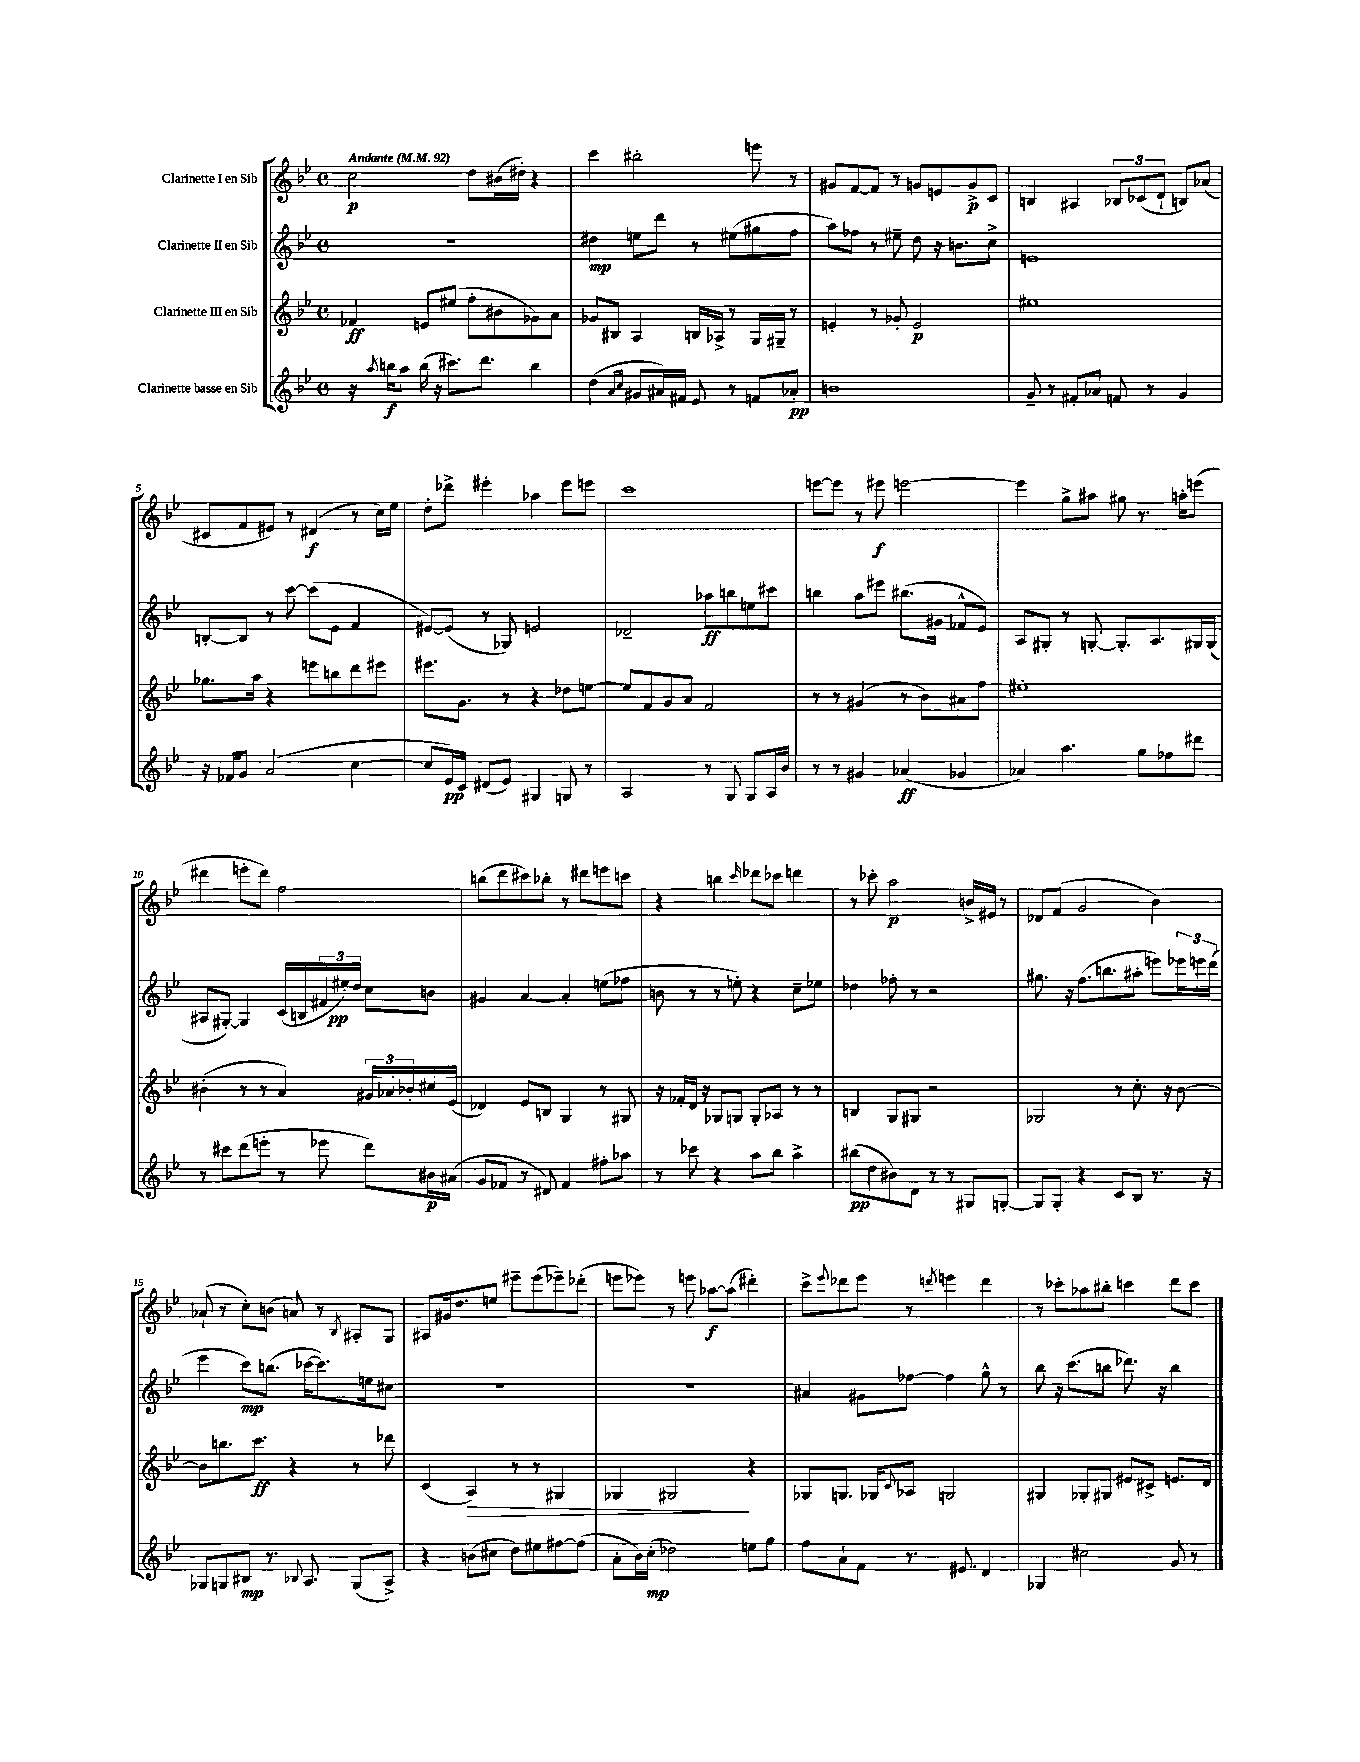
<<
\new StaffGroup <<
\new Staff = "s0" \with { instrumentName = "Clarinette I en Sib" } {
    \clef treble \key bes \major \defaultTimeSignature \time 4/4 \tempo "Andante" 4 = 92
    c''2\p d''8 bis'16( dis''16-.) r4 |
    c'''4 bis''2-. e'''8 r8 |
    gis'8 f'8~ f'8 r8 g'8 e'8 g'8->\p c'8 |
    b4 ais4 \tuplet 3/2 { bes8 ces'8( d'8-! } b8) aes'8( |
    cis'8 f'8 eis'8) r8 dis'4\f( r8 c''16) ees''16 |
    d''8-. des'''8-> eis'''4-. aes''4 eis'''8 e'''8 |
    c'''1 |
    e'''8~ e'''8 r8 eis'''8\f e'''2~ |
    e'''4 g''8-> ais''8 gis''8 r8. a''16-. e'''8( |
    dis'''4 e'''8-. dis'''8) f''2 |
    b''8( d'''8 cis'''8) bes''8-. r8 dis'''8 e'''8 c'''8 |
    r4 b''4 \grace { c'''16 } des'''8 ces'''8 d'''4 |
    r8 ces'''8-. a''2\p b'16-> eis'16 r8 |
    des'8 f'8( g'2 bes'4) |
    aes'8-!( r8 c''8-.) b'8( a'8) r8 \acciaccatura { bes8 } ais8-. g8 |
    ais8 gis'16 d''8. e''8 eis'''8-- eis'''8( ees'''8--) des'''8-.( |
    e'''8 ees'''8) r8 e'''8 aes''8~\f aes''8( dis'''4-.) |
    c'''8-> \appoggiatura { ees'''8 } des'''8 ees'''8 r8 \acciaccatura { d'''8 } e'''4 d'''4 |
    r8 ces'''8-. aes''8 bis''8-. c'''4 d'''8 c'''8 \bar "|." |
}
\new Staff = "s1" \with { instrumentName = "Clarinette II en Sib" } {
    \clef treble \key bes \major \defaultTimeSignature \time 4/4
    R1 |
    dis''4\mp e''8 d'''8 r8 eis''8( gis''8 f''8 |
    a''8) fes''8 r8 eis''8-- d''8 r16 b'8. c''8-> |
    e'1 |
    b8~-. b8 r8 c'''8~ c'''8( ees'8 f'4 |
    eis'8~) eis'8( r8 ges8) e'2 |
    des'2-- aes''8\ff b''8 e''8 cis'''8 |
    b''4 a''8 eis'''8 bis''8.( gis'16 fes'8-^ ees'8) |
    a8 gis8-. r8 g8~-. g8.-. a8. gis16 gis16( |
    ais8 gis8~-.) gis4 c'16( b16 \tuplet 3/2 { fis'16 eis''16-.\pp) d''16 } c''8 b'8 |
    gis'4 a'4~ a'4-. e''8( fes''8 |
    b'8 r8 r8 e''8-.) r4 c''8-- ees''8 |
    des''4 fes''8-. r8 r2 |
    gis''8. r16 f''8.( b''8. ais''8-. e'''8) \tuplet 3/2 { ees'''16 e'''16 d'''16( } |
    ees'''4 c'''8\mp) b''8.( ces'''16~ ces'''8.) e''16 cis''8 |
    R1 |
    R1 |
    ais'4 gis'8 fes''8~ fes''4 g''8-^ r8 |
    bes''8 r16 c'''8.( b''8 des'''8.) r16 b''4 \bar "|." |
}
\new Staff = "s2" \with { instrumentName = "Clarinette III en Sib" } {
    \clef treble \key bes \major \defaultTimeSignature \time 4/4
    fes'4\ff e'8 eis''8( f''8-. bis'8 ges'8) a'8 |
    ges'8 bis8 a4 b16 aes16-> r8 g16 gis16-- r8 |
    e'4-. r8 ges'8-. e'2\p |
    eis''1 |
    ges''8. a''16 r4 e'''8 b''8 d'''8 eis'''8 |
    eis'''8. g'8. r8 r4 des''8 e''8~ |
    e''8 f'8 g'8 a'8 f'2 |
    r8 r8 gis'4( r8 bes'8) ais'8 f''8 |
    eis''1-. |
    bis'4-.( r8 r8 a'4) \tuplet 3/2 { gis'16 aes'16 bes'16-. } cis''16 ees'16( |
    des'4) ees'8 b8 g4 r8 gis8 |
    r16 fes'16-. d'16 r16 ges8 g8 g8-. aes8 r8 r8 |
    b4 g8 gis8 r2 |
    ges2 r8 c''8.-. r16 bes'8~ |
    bes'8 b''8. c'''8.\ff r4 r8 des'''8 |
    c'4( a4\>) r8 r8 gis4 |
    ges4 gis2\! r4 |
    ges8 g8. ges16 \appoggiatura { c'8 } aes8 g2 |
    gis4 ges8-. gis8 eis'8 cis'8-> e'8. d'16 \bar "|." |
}
\new Staff = "s3" \with { instrumentName = "Clarinette basse en Sib" } {
    \clef treble \key bes \major \defaultTimeSignature \time 4/4
    r16 \acciaccatura { a''8 } b''16\f a''8 b''16( r16 cis'''8.) d'''8. b''4 |
    d''4( \grace { a'16 c''16 } gis'8 ais'16) fis'16 ees'8 r8 f'8 aes'8-.\pp |
    b'1 |
    g'8-- r8 fis'8-. aes'8 f'8 r8 g'4 |
    r16 fes'16 g'8 a'2( c''4~ |
    c''8 ees'16\pp) c'16 dis'8( ees'8) gis4 g8 r8 |
    a2 r8 g8 g8 a16 bes'16 |
    r8 r8 gis'4 aes'4\ff( ges'4 |
    aes'4) a''4. g''8 fes''8 dis'''8 |
    r8 cis'''8 d'''8( e'''8-. r8 ees'''8 d'''8) bis'16\p ais'16( |
    g'8 fes'8 r8 dis'8) fes'4 fis''8-. aes''8 |
    r8 ces'''8 r4 a''8 bes''8 a''4-> |
    bis''8\pp( d''8 bis'8) d'8 r8 r8 gis8 g8~-. |
    g8 g8-. r4 c'8 bes8 r8. r16 |
    ges8 g8 bis8\mp r8. \appoggiatura { bes8 } a8. g8( a8->) |
    r4 b'8( cis''8 d''8) eis''8 fis''8~ fis''8( |
    a'8-. bes'16) c''16-.\mp( des''2) e''8 g''8 |
    f''8 a'8-! f'8 r8. eis'8. d'4 |
    ges4 cis''2 g'8 r8 \bar "|." |
}
>>
>>
